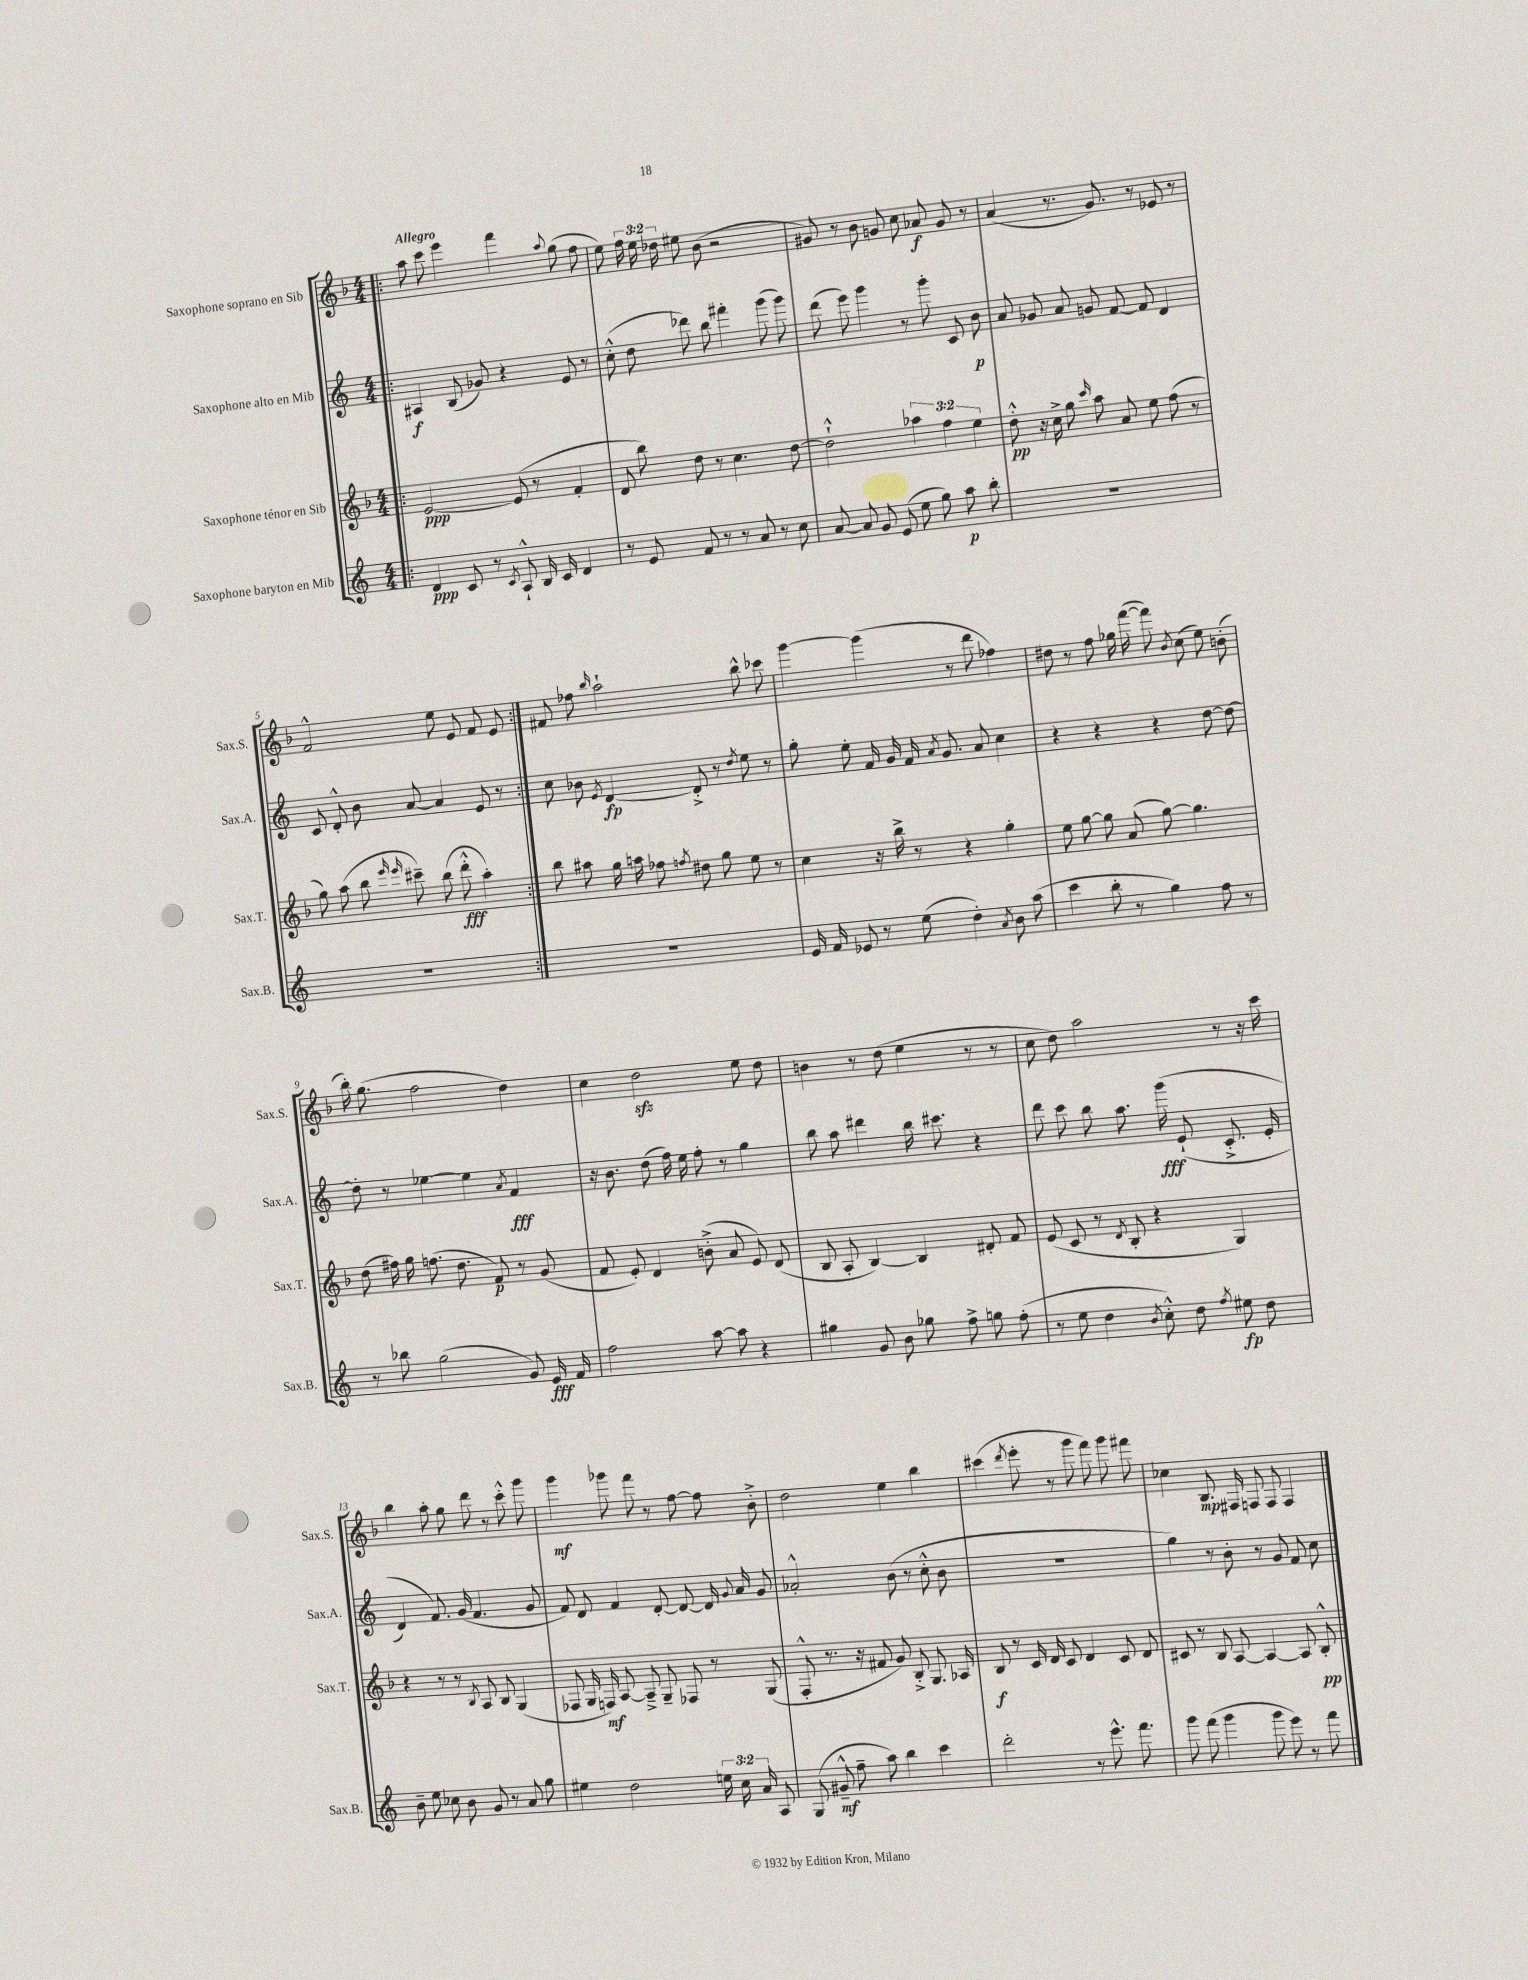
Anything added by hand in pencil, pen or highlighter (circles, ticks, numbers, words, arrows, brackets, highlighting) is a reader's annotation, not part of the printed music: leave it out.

**kern	**kern	**kern	**kern
*staff4	*staff3	*staff2	*staff1
*clefG2	*clefG2	*clefG2	*clefG2
*k[]	*k[b-]	*k[]	*k[b-]
*M4/4	*M4/4	*M4/4	*M4/4
=!|:	=!|:	=!|:	=!|:
4d	[2e	4A#	8aa
.	.	.	8ccc
8c	.	(8B	4eee
8r	.	8g-)	.
8qc	.	.	.
8A`^^	(8e]	4r	4fff
16B	8r	.	.
16c	.	.	.
.	.	.	8qqaa
4d	4f'	8e	(8gg
.	.	8r	8ff
=	=	=	=
8r	8d	(8cc'^^	8ee)
8e	8bb-)	8dd	24ff
.	.	.	24ee
.	.	.	24dd-
8f	8dd	8ddd-)	8ee#
8r	8r	8bb	(8b-
8r	4.cc	4fff#'	2r
8a	.	.	.
8r	.	(8ggg	.
8cc	[8dd	8ggg)	.
=	=	=	=
[8a	2dd`^^]	(8ddd	8g#)
8a]	.	8eee)	8r
8g	.	4ggg	8b-
(8e	.	.	8g
8ee	6aa-	8r	8cc
8gg)	.	8ggg'	8a-
.	6ff	.	.
8aa	.	8c	8g
.	6ee	.	.
8bb'	.	8b	8r
=	=	=	=
1r	8dd'^^	8a	(4a
.	16r	8g-	.
.	16cc^	.	.
.	8gg	8a	8.r
.	16qqccc	.	.
.	8aa	8g	.
.	.	.	8.g)
.	8a	[8f	.
.	8ee	8f]	8r
.	(8ff	4d	8e-
.	8r	.	8r
=	=	=	=
1r	8gg)	8c	2f^^
.	(8aa	8d'^^	.
.	8bb-	8b	.
.	16qqeee	.	.
.	16qqeee	.	.
.	8ccc#~)	[8a	.
.	(8bb-	4a]	8ee
.	8ddd'^^	.	8e
.	4aa')	8e	8f
.	.	8r	8e
=:|!	=:|!	=:|!	=:|!
1r	8bb-	8cc	8f#
.	8aa#	8b-	8ff-
.	.	8qe	16qqbb-
.	16gg	[4d	2aa`
.	16aa	.	.
.	8ff-	.	.
.	8qff	.	.
.	8dd#	8d'^]	.
.	8gg	8r	.
.	.	8qdd	.
.	8ee	8ee	8bb-^^
.	8r	8r	8ccc-
=	=	=	=
16e	4cc	8gg'	[4ggg
16f	.	.	.
8e-	.	8ee'	.
8r	16r	16f	(4ggg]
.	16bb-^	16g	.
(8ee	8r	16f	.
.	.	8qa	.
.	.	8.g	.
4dd')	4r	.	8r
.	.	8a	8ddd
8qa	.	.	.
8b	4gg'	4cc	4ff-)
(8aa	.	.	.
=	=	=	=
4ccc	8ee	4r	8dd#
.	[8gg	.	8r
8bb'	8gg]	4r	8ff
8r	(8a	.	16gg-
.	.	.	([16fff
4gg)	[8gg)	4r	8fff])
.	.	.	8qb-
.	4.gg]	.	(8cc
8ff	.	[8dd	8ee)
8r	.	8dd_	(8b'
=	=	=	=
8r	(8dd	8dd']	16bb-')
.	.	.	(8.gg
8bb-	16ff#)	8r	.
.	16gg	.	.
(2gg	(8.ff	[4ee-	2ff
.	8.dd	.	.
.	.	4ee-]	.
.	8f)	.	.
.	.	8qa	.
8g)	8r	4f	4dd)
16e	(8g	.	.
16f	.	.	.
=	=	=	=
2ff	8f	16r	4cc
.	.	8.b	.
.	8e')	.	.
.	4d	(8dd	2dd
.	.	16ff)	.
.	.	16ee	.
[8aa	(8b'^	8ff'	.
8aa]	8a	8r	.
4r	8e)	4gg	8ee
.	(8d	.	8dd
=	=	=	=
4gg#	8B-	8bb	4b
.	8A'	8aa	.
8g	[4B-)	4ddd#	8r
8b	.	.	(8dd
8gg-	4B-]	16bb	4ee
.	.	8.ccc#	.
8ff^	.	.	.
8gg	8d#'	4r	8r
(8ff'	8f	.	8r
=	=	=	=
8r	(8e	8ddd	8cc
8ee	8c	8ccc	8dd)
4dd	8r	8bb	2aa
.	8qd	.	.
.	8B-'	8.aa	.
8qb	.	.	.
8cc'^^)	4r	.	.
.	.	&(16ggg	.
8dd	.	(8e`	.
8qff	.	.	.
8ee#	4G)	8.c'^	8r
8dd	.	.	16r
.	.	16e'	16ccc
=	=	=	=
8b~	4r	4d)	4bb-
8ee	.	.	.
8cc-	8r	8.f&)	8aa'
8b	8r	.	8gg
.	.	(16g	.
.	8qB-	.	.
8g	8A	4.f	8ddd
8r	8B-	.	8r
8a	(4G	.	8ccc'^^
8gg	.	8g	8ggg
=	=	=	=
4ee#	8F-	8f)	4ggg
.	16G	8d	.
.	16F)	.	.
2dd	[8A	4f	8ggg-
.	8A~^]	.	8fff
.	8G~	[8d'	8r
.	8F-	8d_	[8ff
24ee	8r	16d]	8ff]
24cc	.	.	.
.	.	8qqg	.
.	.	16a	.
24a	.	.	.
8A	(8G	8g	8b-'^
=	=	=	=
(8G	8F'^^	2a-'^^	2dd
8g#~^^	8.r	.	.
8ff~	.	.	.
.	16r	.	.
8aa)	8f#	.	.
4bb	8g)	(8b	4ee
.	8B-'^	8r	.
4ccc	8.G	8cc'^^	4bb-
.	.	8b	.
.	16A-	.	.
=	=	=	=
2ddd'	8B-	1r	(4ccc#
.	8r	.	.
.	.	.	8qddd
.	16c	.	8eee'
.	16d	.	.
.	8c	.	8r
8r	4d	.	8ggg
8.eee^^	.	.	8fff)
.	8c	.	8ggg
8.fff	.	.	.
.	8d	.	8fff#
=	=	=	=
8ggg	8c#	4gg)	4cc-
(8fff	8r	.	.
4ggg	8B-	8r	8.B-
.	[8A	8b'	.
.	.	.	16F#
8ggg	4A_	8r	8F
8eee)	.	8g	8F
8r	8A]	8f	4F
8fff	8B-'^^	8cc	.
==	==	==	==
*-	*-	*-	*-
